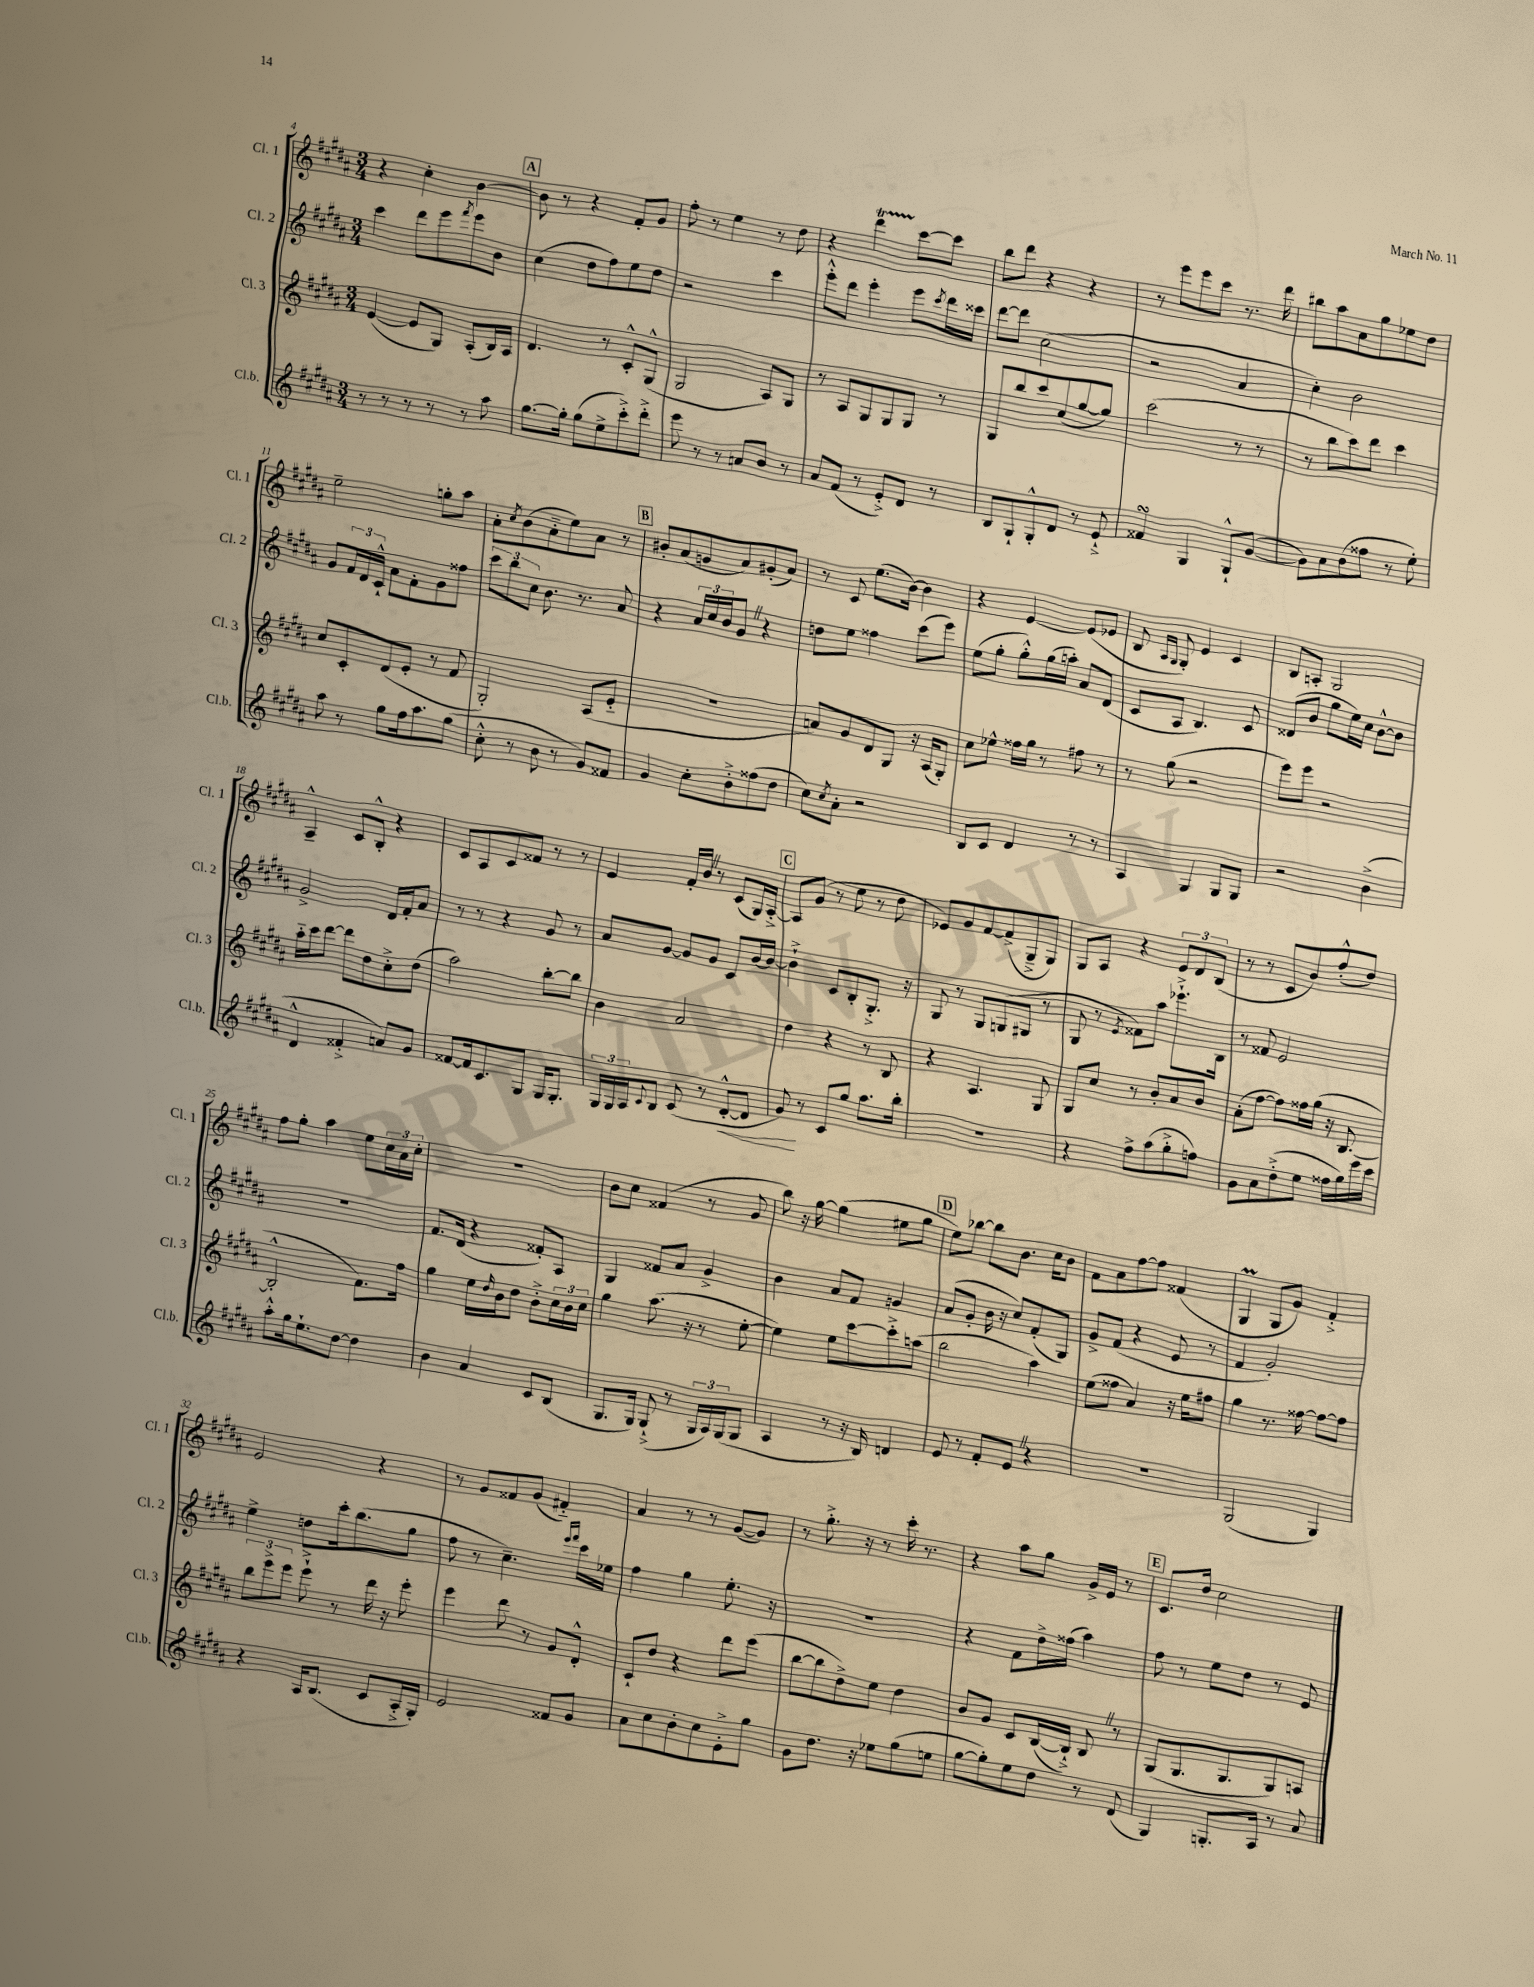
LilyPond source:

<<
\new StaffGroup <<
\new Staff = "s0" \with { instrumentName = "Cl. 1" shortInstrumentName = "Cl. 1" } {
    \clef treble \key b \major \numericTimeSignature \time 3/4
    r4 cis''4-. b'4~ |
    \mark \markup { \box "A" } b'8 r8 r4 fis'8-. gis'8 |
    fis''8-. r8 e''4 r8 dis''8 |
    r4 dis'''4\startTrillSpan cis'''8~\stopTrillSpan cis'''8 |
    b''8 dis'''8 r4 r4 |
    r8 e'''8 e'''8 cis'''8 r8. dis'''16 |
    bis''8 ais''8 ais'8 gis''8 ees''8 dis''8 |
    e''2-- g''8-. ais''8 |
    ais'8-. \acciaccatura { cis''8 } b'8( ais'8-_ e''8) ais'8 r8 |
    \mark \markup { \box "B" } bis'8-. ais'8( g'8 ais'8) gis'8-.( ais'8) |
    r8 cis'8 e''8.( b'16~) b'4 |
    r4 e'4~ e'8( ees'8 |
    b8 \grace { ais16 gis16 } gis8-.) e'4 cis'4 |
    b8 a8-. gis2 |
    ais4---^ cis'8 b8-.-^ r4 |
    cis'8 ais8 cis'8 fisis'8 r8 r8 |
    e'4 fis'16-. b'16 \once \override BreathingSign.text = \markup { \musicglyph "scripts.caesura.straight" } \breathe r8 cis'8( gis16) ais16~-.-> |
    \mark \markup { \box "C" } ais8 gis'8( r8 e''8 r8 dis''8 |
    ees'8) gis'8 fis'8~ fis'8->( gis8---> gis8) |
    gis8 ais8 r4 \tuplet 3/2 { e'8 dis'8 b8( } |
    r8 r8 cis'8 b'8) fis''8-.-^( dis''8) |
    fis''8 gis''8-. ais''4 e''8 \tuplet 3/2 { cis''16 ais'16 cis''16-. } |
    R2. |
    b'8 cis''8 fisis'4( r8 gis'8 |
    b''8) r16 gis''16~ gis''4( eis''8 gis''8 |
    \mark \markup { \box "D" } e''8) bes''8~ bes''8 b'8. cis''16 b'8 |
    fis'8 ais'8 fis''8~ fis''8 fisis'4( |
    gis4\prall gis8 gis'8) fis'4-.-> |
    e'2 r4 |
    r8 gis'8 fisis'8 gis'8( fis'4-_) |
    ais'4 r8 r8 gis'8~( gis'8) |
    r8 gis''8.-.-> r16 r8 cis'''16-. r8. |
    r4 ais''8 gis''8 gis'16-> e'16 r8 |
    \mark \markup { \box "E" } cis'8. dis''16 cis''2 \bar "|." |
}
\new Staff = "s1" \with { instrumentName = "Cl. 2" shortInstrumentName = "Cl. 2" } {
    \clef treble \key b \major \numericTimeSignature \time 3/4
    cis'''4 dis'''8 e'''8 \acciaccatura { fis'''8 } e'''8 b'8 |
    \mark \markup { \box "A" } cis''4( dis''8 fis''8) e''8 dis''8 |
    r2 cis'''4 |
    e'''8-.-^ dis'''8 e'''4-. e'''8 \acciaccatura { cis'''8 } dis'''16 cisis'''16 |
    dis'''8~ dis'''8 cis''2( |
    r2 ais'4 |
    cis''4-.) b'2 |
    gis'8 \tuplet 3/2 { fis'16 dis'16 cis'16-!-^ } ais'8 fis'8-. gis'8 fisis''8 |
    \tuplet 3/2 { cis'''8 b''8 cis''8 } b'8. r8. ais'8 |
    \mark \markup { \box "B" } r4 \tuplet 3/2 { ais'16 cis''16 b'16 } gis'8 \once \override BreathingSign.text = \markup { \musicglyph "scripts.caesura.straight" } \breathe r4 |
    d''8 e''8 fisis''4 cis'''8( e'''8) |
    e''8( gis''8-. gis''8-.-^) gis''16( a''16-.) ais'8 dis'8( |
    cis'8 ais8 b4.) cis'8 |
    disis'8( b'8 gis''8 e''16) cis''16 b'8~-^ b'8 |
    gis'2-> dis'16 fis'16-. ais'8 |
    r8 r8 r4 gis'8 r8 |
    ais'8 gis'8~ gis'8 gis'8 cis'8 b'16~ b'16~ |
    \mark \markup { \box "C" } b'4-!-> cis'8 b8-. gis8.-.-> r16 |
    gis8 r8 gis8 g8( gis8 r8 |
    gis8 r8 \acciaccatura { e'8 } fisis'8) ais''8 ees'''8.-!-> b16 |
    r8 fisis'8 e'2 |
    R2. |
    fis'8. dis'16( r4 fisis'8-.) ais8 |
    gis4 fisis'8 ais'8 gis'4-> |
    b'4 ais'8 fis'8 g'4 |
    \mark \markup { \box "D" } ais'8( gis'8-. b'16 r16 cis''8) fis'8-.( gis8) |
    gis'8-> fis'8( r4 e'8 r8 |
    fis'4 gis'2-.) |
    e''4-> d''8 cis'''16-. b''8.( gis''8 |
    fis''8 r8 cis''4.--) \grace { e'''16 fis'''16 } cis'''16 ees''16 |
    fis''4 gis''4 e''8.-. r16 |
    R2. |
    r4 fis'8 dis''16-> fisis''16( ais''4) |
    \mark \markup { \box "E" } fis''8 r8 e''8 dis''8 r8 e'8 \bar "|." |
}
\new Staff = "s2" \with { instrumentName = "Cl. 3" shortInstrumentName = "Cl. 3" } {
    \clef treble \key b \major \numericTimeSignature \time 3/4
    e'4~( e'8 gis8) ais8-.( b16) ais16 |
    \mark \markup { \box "A" } dis'4. r8 cis'8-.-^ gis8-^( |
    gis2 ais8) gis8 |
    r8 ais8 gis8 gis8 gis8 r8 |
    gis8 b''8 cis'''8 cis''8( gis''8~ gis''8) |
    cis'''2( r8 r8 |
    r8 b''8 cis'''8) dis'''8 cis'''4 |
    cis''8 cis'8-. dis'8( e'8-. r8 fis'8 |
    gis2-.) ais8( e'8-_ |
    \mark \markup { \box "B" } r2. |
    a'8) gis'8 dis'8 gis8 r16 ais16( gis8-.) |
    cis''8 ees''8-^ fisis''16 gis''16 r8 fis''8 r8 |
    r8 gis''8( r2 |
    e'''8) e'''8 r2 |
    ais''16-_ cis'''16 dis'''8~ dis'''8 dis''8 cis''8-.-> dis''8( |
    ais''2) b''8~-. b''8 |
    b'4 ais'2 |
    \mark \markup { \box "C" } dis''4 r4 r8 b8 |
    r4 ais4. gis8 |
    gis8 cis''8 r8 b'8-. ais'8 b'8 |
    ais'8-.( fis''8~ fis''8) fisis''16 gis''16( r16 b8.~ |
    b2-.-^ fis'8.) fis''16 |
    gis''4 e''16 \grace { dis''16 } b'16 dis''8 b'8-.-> \tuplet 3/2 { cis''16 b'16 cis''16 } |
    gis''4 ais''8.( r16 r8 e''8~-. |
    e''4) e''8 cis'''8~ cis'''8-.-> a''8( |
    \mark \markup { \box "D" } b''2 ais''4) |
    e''8( fisis''8 ais'4) r16 e''16 fis''8 |
    gis''4 r8. fisis''16~ fisis''8~ fisis''8 |
    \tuplet 3/2 { b''8 e'''8-> e'''8 } e'''8-!-> r8 dis'''16 r16 e'''8-. |
    e'''4 dis'''8 r8 gis'8 dis'8-.-^ |
    cis'8-! dis''8 r4 dis'''8 e'''8( |
    b''8~ b''8 dis''8->) e''8 dis''4 |
    b'8 gis'8 cis'8 b16~( b16-!->) b8 \once \override BreathingSign.text = \markup { \musicglyph "scripts.caesura.straight" } \breathe r8 |
    \mark \markup { \box "E" } gis8( gis8. gis8. gis8) a8 \bar "|." |
}
\new Staff = "s3" \with { instrumentName = "Cl.b." shortInstrumentName = "Cl.b." } {
    \clef treble \key b \major \numericTimeSignature \time 3/4
    r8 r8 r8 r8 r8 ais''8 |
    \mark \markup { \box "A" } gis''8.~ gis''16-. gis''8( e''8-> cis'''8-.->) dis'''8-.-> |
    e'''8 r8 r8 a'8 b'8 r8 |
    ais'8 fis'8( r8 e'8-.->) dis'8 r8 |
    b8 gis8-! gis8-.-^ dis'8 r8 e'8-!-> |
    fisis'4\turn gis4 gis8-!-^ gis'8~( |
    gis'8) ais'8 b'8( fisis''8 r8 e''8-.) |
    ais''8 r8 gis''8 fis''16 ais''8. gis''8( |
    cis''8-.-^ r8 b'8 r8 gis'8) fisis'8 |
    \mark \markup { \box "B" } gis'4 cis''8-. b'8-.-> fisis''8( dis''8 |
    cis''8) \acciaccatura { cis''8 } ais'8-. r2 |
    b8 cis'8 dis'4 r8 r8 |
    ais4 gis4 gis8 gis8 |
    r2 b'4->( |
    dis'4-^ fisis'4-.-> a'8) gis'8 |
    fisis'8~ fisis'16 cis'8. gis8 gis16 gis8.-. |
    \tuplet 3/2 { gis16 gis16 ais16 } \appoggiatura { cis'8 } b8 cis'8( r8 dis'8~-.-^\< dis'8 |
    \mark \markup { \box "C" } gis'8\!) r8 cis'8 gis''8 ais''8. b''16-. |
    R2. |
    r4 fis''8-> ais''8( gis''8-.-> f''8) |
    gis'8 ais'8 dis''8-.->( e''8 fisis''16 gis''16) e'''16 cis'''16 |
    ais''8-.-^ gis''16 e''8.-! dis''8~ dis''4 |
    b'4 ais'4 cis'8 b8( |
    gis8. gis16) gis8-!->( r8 \tuplet 3/2 { gis16 ais16) gis16( } gis8 |
    ais4 r8 r16 b16) d'4 |
    \mark \markup { \box "D" } e'8 r8 fis'8-. e'8 \once \override BreathingSign.text = \markup { \musicglyph "scripts.caesura.straight" } \breathe r4 |
    R2. |
    gis2( gis4) |
    r4 ais16 b8.( cis'8 ais16-.-> gis16-.) |
    e'2 fisis'8 gis'8 |
    ais'8 cis''8 b'8-. cis''8 e'8-.-> gis''8 |
    gis'8 dis''8. r16 ees''8 gis''8( e''8 |
    gis''8~ gis''8-.) e''8 dis''8 r8 dis'8( |
    \mark \markup { \box "E" } gis4) g8.-. ais16 r8 ais'8 \bar "|." |
}
>>
>>
\layout { \context { \Score currentBarNumber = #4 } }
